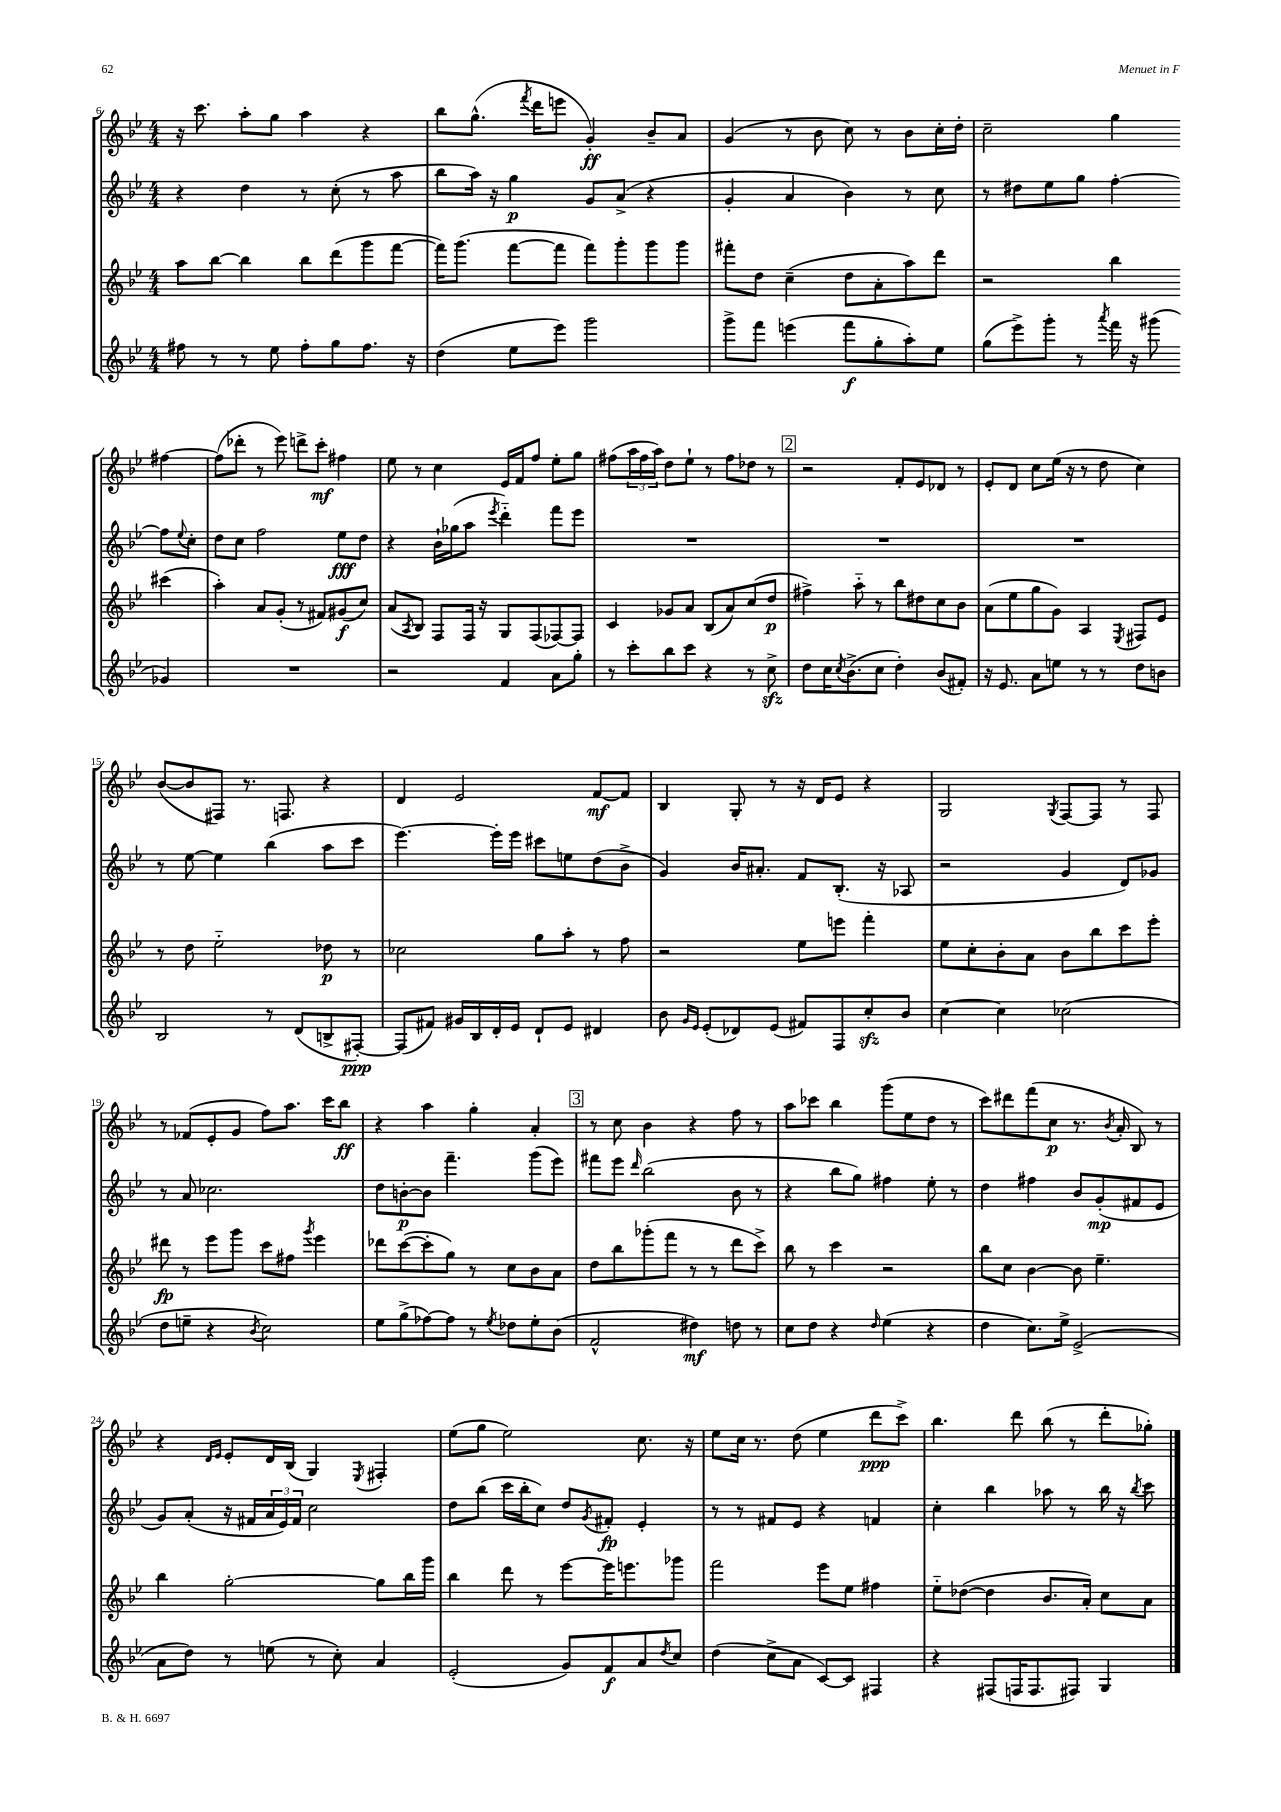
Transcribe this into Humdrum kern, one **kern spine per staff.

**kern	**kern	**kern	**kern
*staff4	*staff3	*staff2	*staff1
*clefG2	*clefG2	*clefG2	*clefG2
*k[b-e-]	*k[b-e-]	*k[b-e-]	*k[b-e-]
*M4/4	*M4/4	*M4/4	*M4/4
8ff#	8aa	4r	16r
.	.	.	8.ccc
8r	[8bb-	.	.
8r	4bb-]	4dd	8aa'
8ee-	.	.	8gg
8ff#'	8bb-	8r	4aa
8gg	(8ddd	(8cc'	.
8.ff#	8ggg	8r	4r
.	[8fff	8aa	.
16r	.	.	.
=	=	=	=
(4dd	16fff])	8bb-	8bb-
.	(8.ggg	.	.
.	.	16aa)	(8.gg^^
.	.	16r	.
8ee-	[8fff	4gg	.
.	.	.	8qfff
.	.	.	16ddd
8eee-)	8fff]	.	8eee
2ggg	8fff)	8g	4g')
.	8ggg'	(8a^	.
.	8ggg	4r	8b-~
.	8ggg	.	8a
=	=	=	=
8ggg^	8fff#'	4g'	(4g
8fff	8dd	.	.
(4eee	(4cc~	4a	8r
.	.	.	8b-
8fff	8dd	4b-)	8cc)
8gg'	8a'	.	8r
8aa')	8aa)	8r	8b-
8ee-	8ddd	8cc	16cc'
.	.	.	16dd'
=	=	=	=
(8gg	2r	8r	2cc~
8eee-^)	.	8dd#	.
8ggg'	.	8ee-	.
8r	.	8gg	.
8qaaa	.	.	.
16fff	4bb-	[4ff'	4gg
16r	.	.	.
(8ggg#	.	.	.
4g-)	(4ccc#	8ff]	[4ff#
.	.	8qqee-	.
.	.	8cc'	.
=	=	=	=
1r	4aa')	8dd	(8ff#]
.	.	8cc	8ddd-'
.	8a	2ff	8r
.	(8g'	.	8eee-)
.	8r	.	8ddd^
.	8f#)	.	8ccc'
.	(8g#	8ee-	4ff#
.	8cc)	8dd	.
=	=	=	=
2r	(8a	4r	8ee-
.	8qA	.	.
.	8B-)	.	8r
.	8F	16b-`	4cc
.	.	(16gg-	.
.	16F	8aa	.
.	16r	.	.
.	.	8qeee-	.
4f	8G	4ddd'~)	16e-
.	.	.	16f
.	(8F	.	8ff
8a	[8F-)	8fff	8ee-'
8gg'	8F-]	8eee-	8gg
=	=	=	=
8r	4c	1r	(8ff#
8ccc'	.	.	24aa
.	.	.	24ff#
.	.	.	24aa)
8bb-	8g-	.	8dd
8ccc	8a	.	8ee-`
4r	(8B-	.	8r
.	8a)	.	8ff#
8r	(8cc	.	8dd-
8cc^	8dd	.	8r
=	=	=	=
8dd	4ff#^)	1r	2r
16cc	.	.	.
8qcc	.	.	.
(8.b-^	.	.	.
.	8aa'~	.	.
8cc	8r	.	.
4dd')	8bb-	.	8f'
.	8dd#	.	8e-
(8b-	8cc	.	8d-
8f#')	8b-	.	8r
=	=	=	=
16r	(8a	1r	8e-'
8.e-	.	.	.
.	8ee-	.	8d
8a	8gg	.	8cc
8ee	8g)	.	(16ee-
.	.	.	16r
8r	4A	.	8r
8r	.	.	8dd
.	8qE-	.	.
8dd	8F#	.	4cc)
8b	8e-	.	.
=	=	=	=
2B-	8r	8r	([8b-
.	8dd	[8ee-	8b-]
.	2ee-'~	4ee-]	8F#)
.	.	.	8.r
8r	.	(4bb-	.
.	.	.	8.F
(8d	.	.	.
8B^	8dd-	8aa	4r
[8F#')	8r	8ccc	.
=	=	=	=
(8F#]	2cc-	[4.eee-)	4d
8f#)	.	.	.
16g#	.	.	2e-
16B-	.	.	.
16d'	.	16eee-']	.
16e-	.	16eee-	.
8d`	8gg	8ccc#	.
8e-	8aa'	8ee	.
4d#	8r	(8dd	[8f
.	8ff	8b-^	8f]
=	=	=	=
8b-	2r	4g)	4B-
16qqg	.	.	.
16qqe-	.	.	.
(8e-'	.	.	.
8d-)	.	16b-	8G'
.	.	8.a#'	.
(8e-	.	.	8r
8f#)	8ee-	8f	16r
.	.	.	16d
8F	8eee	(8.B-'	8e-
8cc'	4fff'	.	4r
.	.	16r	.
8b-	.	8A-	.
=	=	=	=
[4cc	8ee-	2r	2G
.	8cc'	.	.
4cc]	8b-'	.	.
.	8a	.	.
.	.	.	8qG
(2cc-	8b-	4g	[8F
.	8bb-	.	8F]
.	8ccc	8d)	8r
.	8eee-'	8g-	8F
=	=	=	=
8dd	8ddd#	8r	8r
8ee~	8r	8a	(8f-
4r	8eee-	2.cc-	8e-'
.	8ggg	.	8g
8qb-	.	.	.
2cc)	8ccc	.	8ff)
.	8ff#	.	8.aa
.	8qggg	.	.
.	4eee-	.	.
.	.	.	16ccc
.	.	.	8bb-
=	=	=	=
8ee-	8ddd-	8dd	4r
(8gg^	([8ccc	[8b'	.
[8ff-)	8ccc']	8b]	4aa
8ff-]	8gg)	4.fff~	.
8r	8r	.	4gg'
8qee-	.	.	.
8dd-	8cc	.	.
8ee-'	8b-	(8ggg	4a'
(8b-	8a	8eee-)	.
=	=	=	=
2f^^	8dd	8fff#	8r
.	8bb-	8eee-	8cc
.	.	16qqddd	.
.	(8ggg-'	(2bb-	4b-
.	8fff	.	.
4dd#)	8r	.	4r
.	8r	.	.
8dd	8ddd	8b-	8ff
8r	8ccc^)	8r	8r
=	=	=	=
8cc	8bb-	4r	8aa
8dd	8r	.	8ccc-
4r	4ccc	8bb-	4bb-
.	.	8gg)	.
16qqdd	.	.	.
(4ee-	2r	4ff#	(8ggg
.	.	.	8ee-
4r	.	8ee-'	8dd
.	.	8r	8r
=	=	=	=
4dd	8bb-	4dd	8ccc)
.	8cc	.	8ddd#
8.cc)	[4b-	4ff#	(8fff
.	.	.	8cc
16ee-^	.	.	.
(2e-^	8b-]	8b-	8.r
.	4.ee-~	(8g'	.
.	.	.	8qb-
.	.	.	16a'
.	.	8f#	8B-)
.	.	8e-	8r
=	=	=	=
8a	4bb-	8g)	4r
8dd)	.	(8a'	.
.	.	.	16qqd
.	.	.	16qqe-
8r	[2gg'	16r	8e-'
.	.	16f#	.
(8ee	.	24a	16d
.	.	24e-)	.
.	.	.	(16B-
.	.	24f#	.
8r	.	2cc	4G)
8cc')	.	.	.
.	.	.	8qE-
4a	8gg]	.	4F#'
.	16bb-	.	.
.	16ggg	.	.
=	=	=	=
(2e-'	4bb-	8dd	(8ee-
.	.	(8bb-	8gg
.	8ddd	16ccc	2ee-)
.	.	16bb-'	.
.	8r	8cc)	.
8g)	[8eee-	8dd	.
.	.	8qg	.
8f	16eee-]	8f#'	.
.	8.eee	.	.
8a	.	4e-'	8.cc
8qdd	.	.	.
8cc	8ggg-	.	.
.	.	.	16r
=	=	=	=
(4dd	2fff	8r	8ee-
.	.	8r	16cc
.	.	.	8.r
8cc^	.	8f#	.
8a	.	8e-	(8dd
[8c)	8eee-	4r	4ee-
8c]	8ee-	.	.
4F#	4ff#	4f	8ddd
.	.	.	8ccc^)
=	=	=	=
4r	8ee-'~	4cc'	4.bb-
.	([8dd-	.	.
(8F#	4dd-]	4bb-	.
16F	.	.	8ddd
8.F	.	.	.
.	8.b-	8aa-	(8bb-
8F#)	.	8r	8r
.	16a')	.	.
4G	8cc	16bb-	8ddd'
.	.	16r	.
.	.	8qbb-	.
.	8a	8ccc	8gg-')
==	==	==	==
*-	*-	*-	*-
